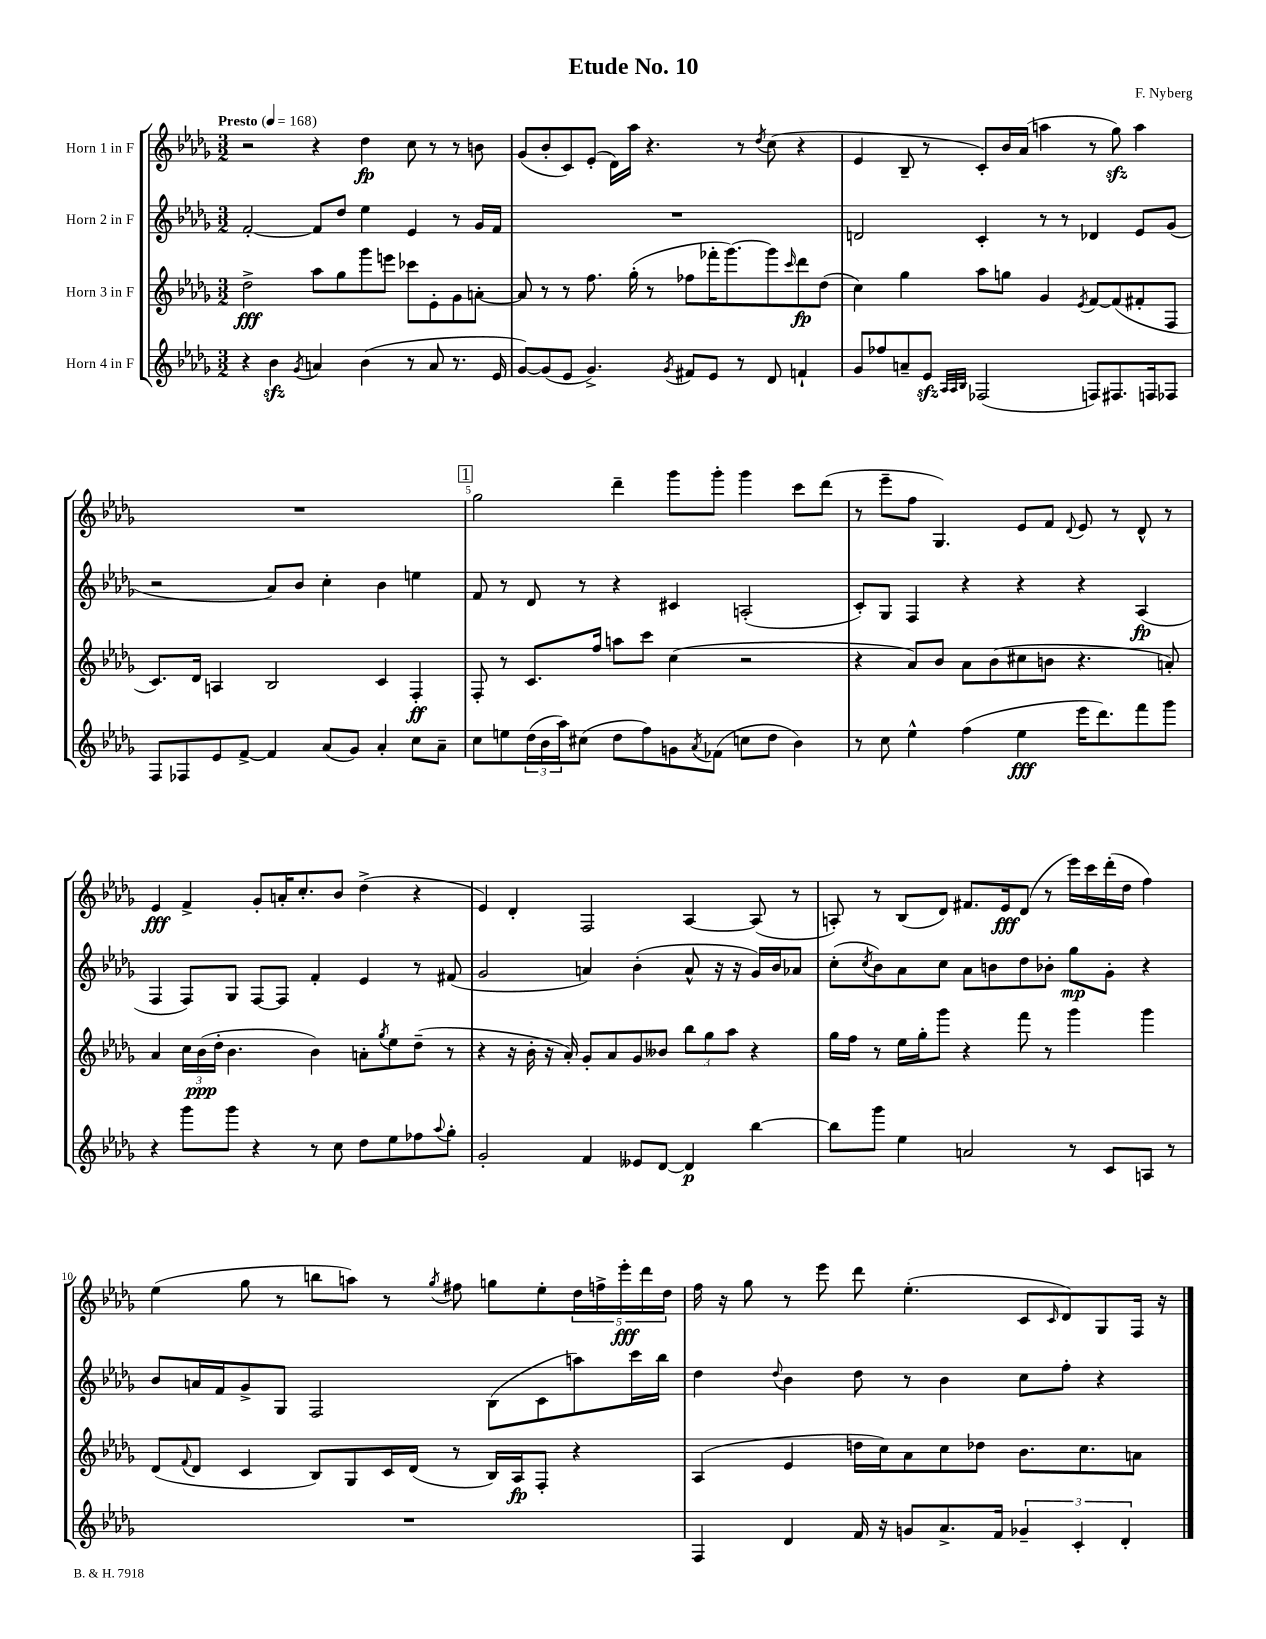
\header { title = "Etude No. 10" composer = "F. Nyberg" }
<<
\new StaffGroup <<
\new Staff = "s0" \with { instrumentName = "Horn 1 in F" } {
    \clef treble \key des \major \numericTimeSignature \time 3/2 \tempo "Presto" 4 = 168
    r2 r4 des''4\fp c''8 r8 r8 b'8 |
    ges'8( bes'8-. c'8) ees'8-.( des'16) aes''16 r4. r8 \acciaccatura { des''8 } c''8( r4 |
    ees'4 bes8-- r8 c'8-.) bes'16 aes'16( a''4 r8 ges''8\sfz) a''4 |
    R1. |
    \mark \markup { \box "1" } ges''2 des'''4-- ges'''8 ges'''8-. ges'''4 c'''8 des'''8( |
    r8 ees'''8-- f''8 ges4.) ees'8 f'8 \appoggiatura { des'8 } ees'8 r8 des'8-^ r8 |
    ees'4\fff f'4-> ges'8-. a'16-. c''8.-. bes'8 des''4->( r4 |
    ees'4) des'4-. f2 aes4~ aes8( r8 |
    a8-.) r8 bes8( des'8) fis'8. ees'16\fff des'8( r8 ees'''16) c'''16 des'''16-.( des''16 f''4) |
    ees''4( ges''8 r8 b''8 a''8) r8 \acciaccatura { ges''8 } fis''8 g''8 ees''8-. \tuplet 5/4 { des''16 f''16-> ees'''16-.\fff des'''16 des''16 } |
    f''16 r16 ges''8 r8 ees'''8 des'''8 ees''4.-.( c'8 \grace { c'16 } des'8) ges8 f16 r16 \bar "|." |
}
\new Staff = "s1" \with { instrumentName = "Horn 2 in F" } {
    \clef treble \key des \major \numericTimeSignature \time 3/2
    f'2~-. f'8 des''8 ees''4 ees'4 r8 ges'16 f'16 |
    R1. |
    d'2 c'4-. r8 r8 des'4 ees'8 ges'8( |
    r2 aes'8) bes'8 c''4-. bes'4 e''4 |
    \mark \markup { \box "1" } f'8 r8 des'8 r8 r4 cis'4 a2-.( |
    c'8-.) ges8 f4 r4 r4 r4 aes4\fp( |
    f4 f8) ges8 f8~ f8 f'4-. ees'4 r8 fis'8( |
    ges'2 a'4) bes'4-.( a'8-^ r16 r16 ges'16) bes'16 aes'8 |
    c''8-.( \acciaccatura { c''8 } bes'8) aes'8 c''8 aes'8 b'8 des''8 bes'8-. ges''8\mp ges'8-. r4 |
    bes'8 a'16 f'16 ges'8-> ges8 f2 bes8( c'8 a''8) c'''16 bes''16 |
    des''4 \appoggiatura { des''8 } bes'4 des''8 r8 bes'4 c''8 f''8-. r4 \bar "|." |
}
\new Staff = "s2" \with { instrumentName = "Horn 3 in F" } {
    \clef treble \key des \major \numericTimeSignature \time 3/2
    des''2->\fff aes''8 ges''8 ges'''8 e'''8 ces'''8 ees'8-. ges'8 a'8~-. |
    a'8 r8 r8 f''8. ges''16-.( r8 fes''8 fes'''16-. ges'''8.~) ges'''8 \grace { c'''16 } des'''8\fp des''8( |
    c''4) ges''4 aes''8 g''8 ges'4 \acciaccatura { ees'8 } f'8~ f'8( fis'8-. f8 |
    c'8.) des'16 a4 bes2 c'4 f4-.\ff |
    \mark \markup { \box "1" } f8-. r8 c'8. f''16 a''8 c'''8 c''4( r2 |
    r4 aes'8) bes'8 aes'8 bes'8( cis''8 b'8 r4. a'8-.) |
    aes'4 \tuplet 3/2 { c''16 bes'16\ppp( des''16-. } bes'4. bes'4) a'8-. \acciaccatura { ges''8 } ees''8 des''8--( r8 |
    r4 r16 bes'16-. r16 aes'16-.) ges'8-. aes'8 ges'8 beses'8 \tuplet 3/2 { bes''8 ges''8 aes''8 } r4 |
    ges''16 f''16 r8 ees''16 ges''16-. ges'''8 r4 f'''8 r8 ges'''4 ges'''4 |
    des'8( \appoggiatura { f'8 } des'8 c'4 bes8) ges8 c'16 des'16( r8 bes16) aes16\fp f8-. r4 |
    aes4( ees'4 d''16 c''16) aes'8 c''8 des''8 bes'8. c''8. a'8 \bar "|." |
}
\new Staff = "s3" \with { instrumentName = "Horn 4 in F" } {
    \clef treble \key des \major \numericTimeSignature \time 3/2
    r4 bes'4\sfz \acciaccatura { ges'8 } a'4 bes'4( r8 a'8 r8. ees'16 |
    ges'8~) ges'8( ees'8 ges'4.->) \acciaccatura { ges'8 } fis'8 ees'8 r8 des'8 f'4-! |
    ges'8 fes''8 a'8-- ees'8\sfz \grace { aes32 aes32 bes32 } fes2( f8) fis8. f16 fes8 |
    f8 fes8 ees'8 f'8~-> f'4 aes'8( ges'8) aes'4-. c''8 aes'8-- |
    \mark \markup { \box "1" } c''8 e''8 \tuplet 3/2 { des''16( bes'16 aes''16) } cis''8( des''8 f''8) g'8 \acciaccatura { aes'8 } fes'8( c''8 des''8 bes'4) |
    r8 c''8 ees''4-^ f''4( ees''4\fff ees'''16 des'''8.) f'''8 ges'''8 |
    r4 ges'''8 ges'''8 r4 r8 c''8 des''8 ees''8 fes''8 \appoggiatura { aes''8 } ges''8-. |
    ges'2-. f'4 eeses'8 des'8~ des'4\p bes''4~ |
    bes''8 ges'''8 ees''4 a'2 r8 c'8 a8 r8 |
    R1. |
    f4 des'4 f'16 r16 g'8 aes'8.-> f'16 \tuplet 3/2 { ges'4-- c'4-. des'4-. } \bar "|." |
}
>>
>>
\layout { \context { \Score \override BarNumber.break-visibility = ##(#f #t #t) barNumberVisibility = #(every-nth-bar-number-visible 5) } }
